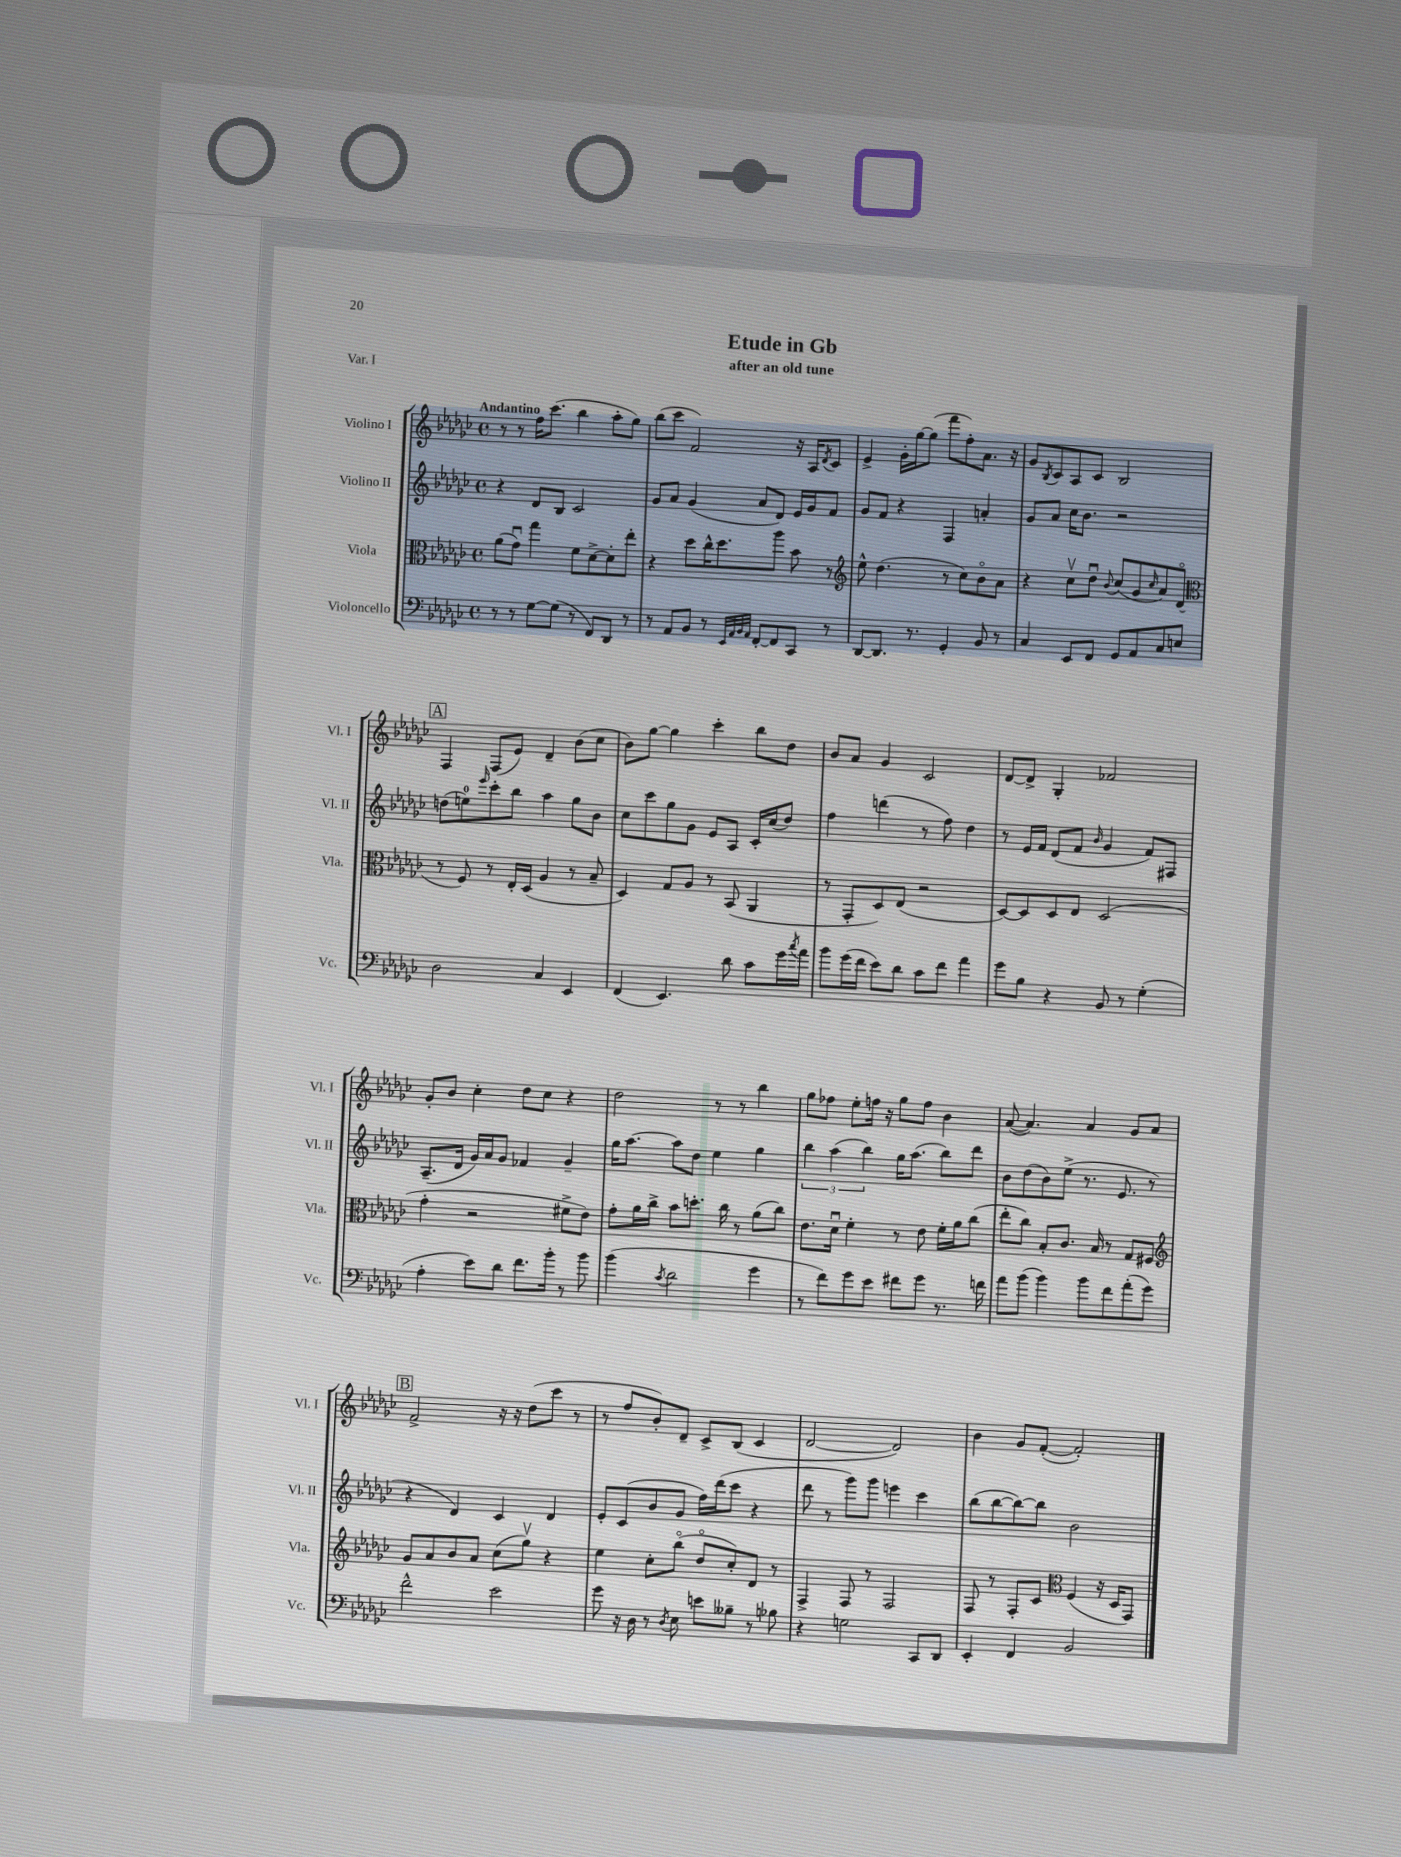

**kern	**kern	**kern	**kern
*staff4	*staff3	*staff2	*staff1
*clefF4	*clefC3	*clefG2	*clefG2
*k[b-e-a-d-g-c-]	*k[b-e-a-d-g-c-]	*k[b-e-a-d-g-c-]	*k[b-e-a-d-g-c-]
*M4/4	*M4/4	*M4/4	*M4/4
*met(c)	*met(c)	*met(c)	*met(c)
8r	(8a-	4r	8r
8r	8g-u)	.	8r
[8G-	4gg-	8d-	16ff
.	.	.	(8.ccc-
(8G-]	.	8B-	.
8r	8f	2c-	4bb-
8FF)	[8d-^	.	.
8DD-	8d-']	.	8aa-'
8r	8ee-'	.	8gg-)
=	=	=	=
8r	4r	8g-	(8bb-
8AA-	.	8a-	8ccc-
8BB-	8dd-	(4g-	2f)
8r	16cc-^^	.	.
.	8.dd-	.	.
32qqEE-	.	.	.
32qqAA-	.	.	.
32qqBB-	.	.	.
32qqAA-	.	.	.
[8FF'	.	8a-	.
8FF]	8aa-	8d-)	.
8CC-	8b-	16e-	16r
.	.	16g-	16A-
.	.	.	8qd-
8r	8r	8f	8c-
=	=	=	=
*	*clefG2	*	*
[8DD-	8ee-^^	8g-	4e-^
8.DD-]	(4.dd-	8f	.
.	.	4r	16g-'
8.r	.	.	[16gg-
.	.	.	(8gg-]
4GG-'	8r	4F	8fff
.	8cc-)	.	8ff')
8BB-	8b-o	4a'	8.a-
8r	8a-	.	.
.	.	.	16r
=	=	=	=
4C-	4r	8g-	8g-
.	.	.	8qB-
.	.	8a-	8c-
8EE-	8cc-v	16cc-	8A-
.	.	8.b-	.
8FF	8dd-u	.	8c-
.	8qqb-	.	.
8GG-	(8cc-	2r	2B-
8AA-	8g-	.	.
.	16qqcc-	.	.
8C-	8a-)	.	.
8E	(8d-o	.	.
=	=	=	=
*	*clefC3	*	*
2D-	8r	(8dd	4F
.	8F)	8ee)	.
.	.	16qqeee-	.
.	8r	8ccc-'	(8F
.	16E-'	8bb-	8e-)
.	(16D-	.	.
4C-	4A-	4aa-	4d-~
4EE-	8r	8gg-	(8b-
.	8B-~	8b-	8cc-
=	=	=	=
(4FF	4D-)	8cc-	8b-)
.	.	8ccc-	[8gg-
4.EE-)	8G-	8gg-	4gg-]
.	8A-	8g-	.
.	8r	8e-	4ccc-'
8d-	(8BB-	8A-	.
8c-	4AA-	16c-'	8bb-
.	.	(16cc-	.
16g-	.	8dd-)	8dd-
8qcc-	.	.	.
16a-	.	.	.
=	=	=	=
8b-	8r	4ff	8b-
(16g-	8GG-'	.	8a-
16f	.	.	.
8e-)	8D-)	(4ddd	4g-
8d-	(8E-	.	.
8c-	2r	8r	2c-
8f	.	8ff)	.
4a-	.	4dd-	.
=	=	=	=
8g-	[8D-)	8r	[8d-
8B-	8D-]	16e-	8d-^]
.	.	16f	.
4r	8D-	(8d-	4G-'
.	8E-	8f	.
.	.	16qqb-	.
8BB-	(2D-	4g-	2f-
8r	.	.	.
(4G-'	.	8f)	.
.	.	8F#	.
=	=	=	=
4A-'	4g-'	(8.A-~	8g-'
.	.	.	8b-
.	.	16d-	.
8e-)	2r	16g-)	4cc-'
.	.	16a-	.
8d-	.	8g-	.
8.f	.	4f-	8dd-
.	.	.	8cc-
16b-'	.	.	.
8r	8f#^	4g-~	4r
8b-	8e-)	.	.
=	=	=	=
(4b-	8g-'	16gg-	2dd-
.	.	[8.aa-	.
.	16a-	.	.
.	16cc-^	.	.
8qc-	.	.	.
2d-	8b-	8aa-]	.
.	8.dd'	8dd-	.
.	.	4ee-	8r
.	16cc-	.	.
.	8r	.	8r
4g-	(8a-	4gg-	4bb-
.	8cc-)	.	.
=	=	=	=
8r	8.e-	6bb-	8gg-
8f)	.	.	8ff-
.	.	(6aa-	.
.	16d-u	.	.
8g-	4f'	.	8ee-'
.	.	6bb-)	.
8e-	.	.	16ff
.	.	.	16r
8f#	8r	16gg-	8gg-
.	.	(8.aa-	.
8g-	8e-	.	8ff
8.r	16f'	8bb-)	4b-
.	16a-	.	.
.	(8cc-	8ddd-	.
16f	.	.	.
=	=	=	=
8a-	8ee-'	8b-	([8a-
(8b-	8cc-)	(8dd-	4.a-])
4b-)	8B-'	8b-)	.
.	8.c-	(8ee-^	.
8b-	.	8.r	4a-
.	16B-	.	.
8f	8r	.	.
.	.	8.e-	.
(8a-'	8G-	.	8g-
8g-)	8F#	8r	8a-
=	=	=	=
*	*clefG2	*	*
2f^^	8g-	4r	2f^
.	8a-	.	.
.	8b-	4d-)	.
.	8a-	.	.
2e-	(8cc-	4c-	16r
.	.	.	16r
.	8gg-v)	.	(8dd-
.	4r	4d-	8ccc-
.	.	.	8r
=	=	=	=
8g-	4ee-	8e-'	8r
16r	.	(8c-	8ff
16D-	.	.	.
8r	8cc-'	8b-	8b-')
8qD-	.	.	.
8E-	(8bb-o	8g-	8d-~
8e	8dd-o	16ff)	8c-^
.	.	(16ddd-	.
8B--~	8cc-')	8ccc-	(8B-
8r	8d-	4r	4c-
8B-	8r	.	.
=	=	=	=
4r	4F^	8ddd-	[2d-
.	.	8r	.
2G	8F	8ggg-)	.
.	8r	8ggg-	.
.	2F	4eee	2d-])
8CC-	.	4ccc-	.
8DD-	.	.	.
=	=	=	=
4EE-'	8F	(8bb-	4b-
.	8r	[8bb-	.
4FF	8F'	8bb-_)	8g-
.	8c-	8bb-]	([8f'
*	*clefC3	*	*
2BB-	(4F	2b-	2f'])
.	16r	.	.
.	16D-	.	.
.	8GG-)	.	.
==	==	==	==
*-	*-	*-	*-
